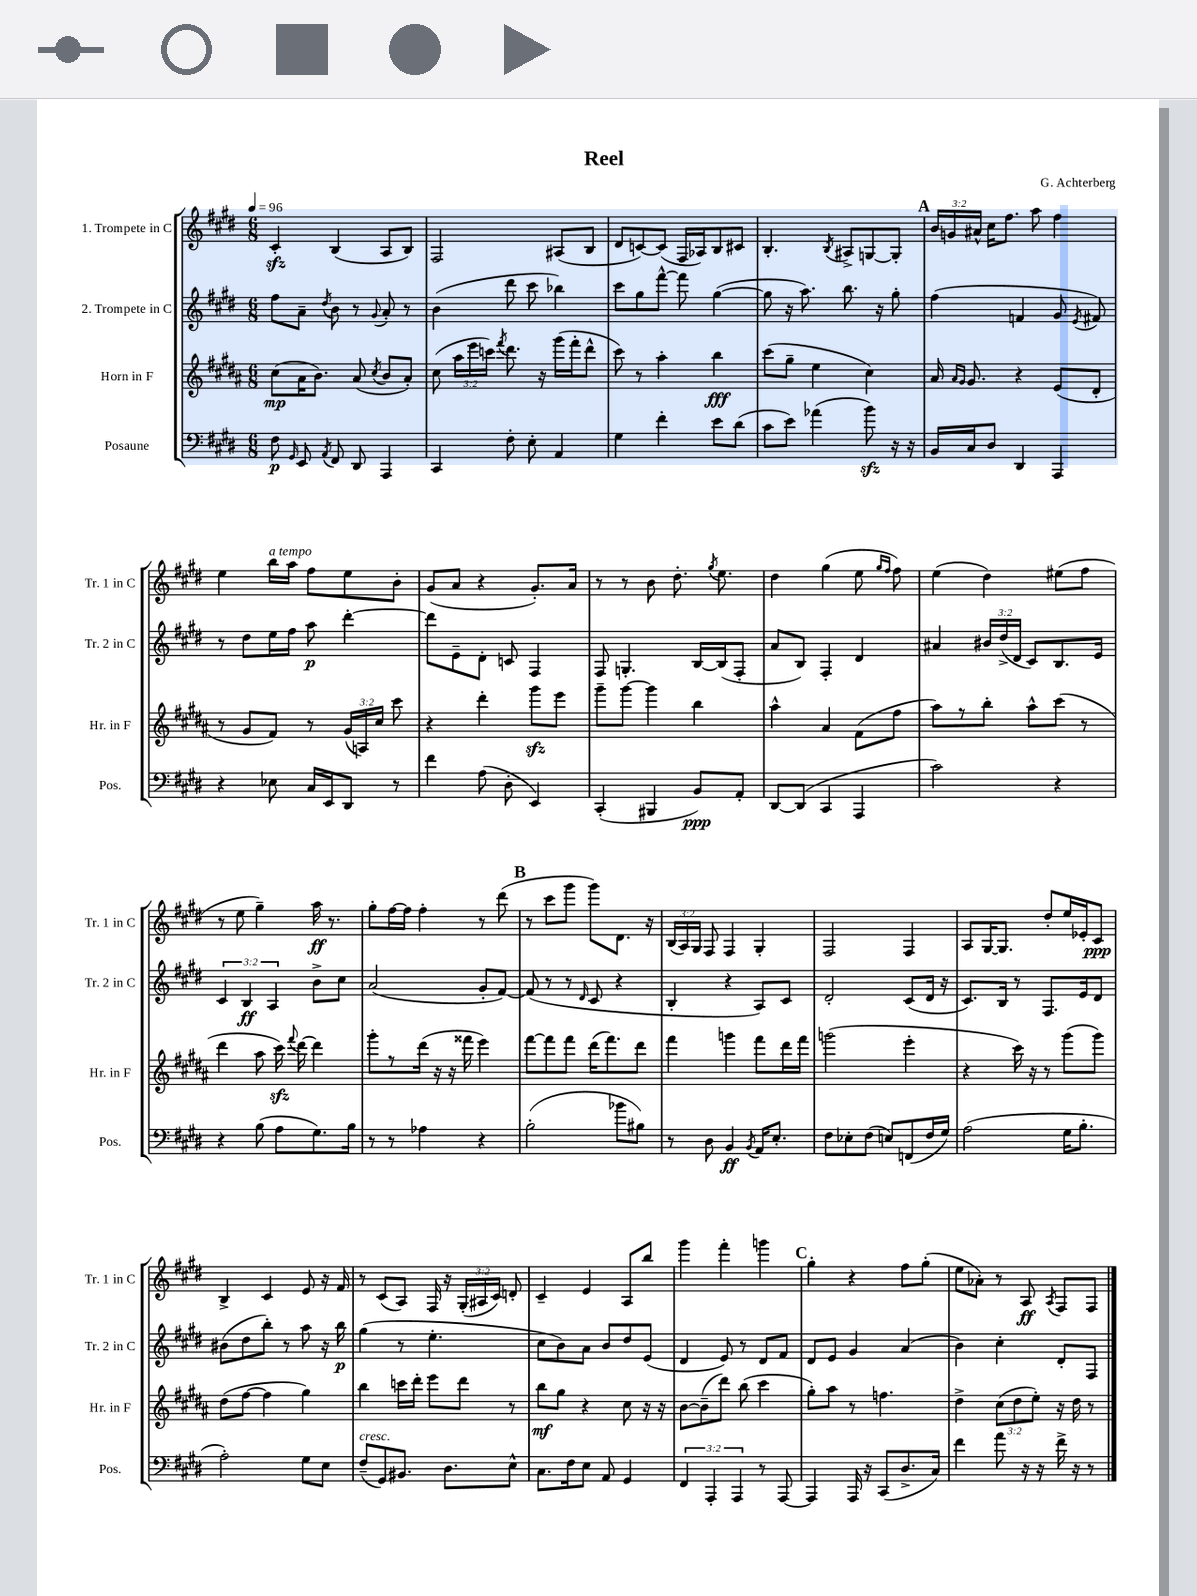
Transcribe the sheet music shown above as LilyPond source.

\header { title = "Reel" composer = "G. Achterberg" }
<<
\new StaffGroup <<
\new Staff = "s0" \with { instrumentName = "1. Trompete in C" shortInstrumentName = "Tr. 1 in C" } {
    \clef treble \key e \major \numericTimeSignature \time 6/8 \override Staff.TupletNumber.text = #tuplet-number::calc-fraction-text \tempo 4 = 96
    \autoBeamOff cis'4-.\sfz b4( a8[ b8]) |
    fis2 ais8[( b8] |
    dis'8[ c'8~) c'8]( fis16[ aes16) b8 cis'8] |
    b4.-. \acciaccatura { b8 } ais8[-> g8~ g8]-. |
    \mark \markup { \bold "A" } \tuplet 3/2 { b'16[ g'16 ais'16]-^ } cis''16[ fis''8.] a''8 fis''4 |
    e''4 b''16[^\markup { \italic "a tempo" } a''16] fis''8[ e''8 b'8]-. |
    gis'8[( a'8] r4 gis'8.[-.) a'16] |
    r8 r8 b'8 dis''8.-. \acciaccatura { gis''8 } e''8. |
    dis''4 gis''4( e''8 \grace { gis''16[ fis''16] } fis''8) |
    e''4( dis''4) eis''8[( fis''8] |
    r8 e''8 gis''4--) a''16\ff r8. |
    gis''8[-. fis''16~ fis''16] fis''4-. r8 dis'''8( |
    \mark \markup { \bold "B" } r8 cis'''8[ gis'''8] gis'''8[) dis'8.] r16 |
    \tuplet 3/2 { b16[( a16) gis16] } fis8 fis4 gis4-. |
    fis2 fis4 |
    a8[ gis16~ gis8.] dis''8[-. e''16 ees'16-. cis'8]\ppp |
    b4-> cis'4 e'8 r16 fis'16 |
    r8 cis'8[( a8]) fis16 r16 \tuplet 3/2 { gis16[-.( ais16 cis'16]) } d'8-. |
    cis'4-- e'4 a8[ b''8] |
    gis'''4 fis'''4-. g'''4 |
    \mark \markup { \bold "C" } gis''4-. r4 fis''8[ gis''8]-.( |
    e''8[ aes'8]-.) r8 a8\ff \acciaccatura { a8 } fis8[ fis8] \bar "|." |
}
\new Staff = "s1" \with { instrumentName = "2. Trompete in C" shortInstrumentName = "Tr. 2 in C" } {
    \clef treble \key e \major \numericTimeSignature \time 6/8 \override Staff.TupletNumber.text = #tuplet-number::calc-fraction-text
    \autoBeamOff fis''8[ a'8]-- \acciaccatura { dis''8 } b'8 r8 \appoggiatura { gis'8 } a'8-. r8 |
    b'4( dis'''8 cis'''8 bes''4) |
    cis'''8[ gis''8 fis'''8]~-^ fis'''8 gis''4~( |
    gis''8 r16 a''8.) b''8. r16 gis''8-. |
    \mark \markup { \bold "A" } fis''4( f'4 gis'8 \acciaccatura { e'8 } fis'8) |
    r8 dis''8[ e''16 fis''16] a''8\p dis'''4~-. |
    dis'''8[ e'8-- dis'8]-. c'8 fis4 |
    fis8 g4.-. b16[~ b16( fis8]-. |
    a'8[ b8]) fis4-. dis'4 |
    ais'4 \tuplet 3/2 { bis'16[ dis''16->( dis'16] } cis'8[) b8. e'16] |
    \tuplet 3/2 { cis'4 b4\ff a4 } b'8[-> cis''8] |
    a'2( gis'8[-. fis'8]~) |
    \mark \markup { \bold "B" } fis'8( r8 r8 \grace { dis'16 } cis'8 r4 |
    b4-. r4 a8[) cis'8] |
    dis'2-. cis'8[( dis'16] r16 |
    cis'8.[) b16] r8 fis8.[ e'16 dis'8] |
    bis'8[( dis''8 b''8]-.) r8 a''8 r16 b''16\p |
    gis''4( r8 e''4.-. |
    cis''8[ b'8) a'8] b'8[ dis''8 e'8]( |
    dis'4 e'8) r8 dis'8[ fis'8] |
    \mark \markup { \bold "C" } dis'8[ e'8] gis'4 a'4( |
    b'4) cis''4-. dis'8[-. fis8] \bar "|." |
}
\new Staff = "s2" \with { instrumentName = "Horn in F" shortInstrumentName = "Hr. in F" } {
    \clef treble \key b \major \numericTimeSignature \time 6/8 \override Staff.TupletNumber.text = #tuplet-number::calc-fraction-text
    \autoBeamOff cis''8[\mp( ais'16 b'8.]) ais'8( \acciaccatura { cis''8 } b'8[ ais'8]-.) |
    cis''8( \tuplet 3/2 { ais''16[ e'''16 c'''16]) } \acciaccatura { fis'''8 } dis'''8. r16 gis'''16[( fis'''16-. dis'''8]-^ |
    cis'''8) r8 ais''4-. b''4\fff |
    cis'''8[( gis''8]-- e''4 cis''4) |
    \mark \markup { \bold "A" } ais'16 \grace { ais'16[ gis'16] } gis'8. r4 e'8[( dis'8]-. |
    r8 gis'8[ fis'8]) r8 \tuplet 3/2 { gis'16[( a16) cis''16] } cis'''8 |
    r4 dis'''4-. gis'''8[\sfz e'''8] |
    gis'''8[-- gis'''8]~ gis'''4 b''4 |
    ais''4-^ ais'4 fis'8[( fis''8] |
    ais''8[) r8 b''8]-. ais''8[-^ cis'''8]( r8 |
    dis'''4 ais''8 cis'''16\sfz) \appoggiatura { fis'''8 } dis'''16~ dis'''4 |
    gis'''8[-. r8 dis'''16]( r16 r16 fisis'''16 e'''4) |
    \mark \markup { \bold "B" } fis'''8[~ fis'''8 fis'''8] dis'''16[( fis'''8.) dis'''8] |
    fis'''4 g'''4 fis'''8[ dis'''16 fis'''16] |
    g'''2( e'''4-. |
    r4 cis'''16) r16 r8 gis'''8[( gis'''8]) |
    dis''8[( fis''8]~ fis''4 gis''4) |
    b''4 c'''16[ dis'''16]-. e'''8[ dis'''8] r8 |
    b''8[\mf gis''8] r4 cis''8 r16 r16 |
    b'8[~ b'8--( dis'''8]) b''8( cis'''4 |
    \mark \markup { \bold "C" } gis''8[-.) ais''8] r8 f''4. |
    dis''4-> \tuplet 3/2 { cis''8[( dis''8 e''8]-.) } r16 dis''16 r8 \bar "|." |
}
\new Staff = "s3" \with { instrumentName = "Posaune" shortInstrumentName = "Pos." } {
    \clef bass \key e \major \numericTimeSignature \time 6/8 \override Staff.TupletNumber.text = #tuplet-number::calc-fraction-text
    \autoBeamOff fis8\p \grace { gis,16 } e,8 \acciaccatura { a,8 } fis,8 dis,8 a,,4 |
    cis,4 fis8-. e8-. a,4 |
    gis4 fis'4-. e'8[ dis'8]( |
    cis'8[ e'8]) aes'4( b'8\sfz) r16 r16 |
    \mark \markup { \bold "A" } b,16[ cis16 dis8] dis,4 a,,4 |
    r4 ees8 cis16[ e,16 dis,8] r8 |
    fis'4 a8( dis8-. e,4) |
    cis,4-.( bis,,4 b,8[\ppp) a,8]-. |
    dis,8[~ dis,8]( cis,4 a,,4 |
    cis'2) r4 |
    r4 b8( a8[ gis8.) b16] |
    r8 r8 aes4 r4 |
    \mark \markup { \bold "B" } b2-.( bes'8[ bis8]) |
    r8 dis8 b,4\ff \acciaccatura { b,8 } a,16[ e8.]-. |
    fis8[ ees8-. fis8]( e8[) f,8( fis16 gis16]) |
    a2( gis16[ b8.]-. |
    a2-.) gis8[ e8] |
    fis8[--^\markup { \italic "cresc." }( gis,8) bis,8.] dis8.[ e8]-^ |
    cis8.[ fis16 e8] a,8 gis,4 |
    \tuplet 3/2 { fis,4 a,,4-. a,,4 } r8 a,,8~ |
    \mark \markup { \bold "C" } a,,4 a,,16 r16 cis,8[( dis8.-> cis16]) |
    fis'4 a'8 r16 r16 fis'16-> r16 r8 \bar "|." |
}
>>
>>
\layout { \context { \Score \remove "Bar_number_engraver" } }
